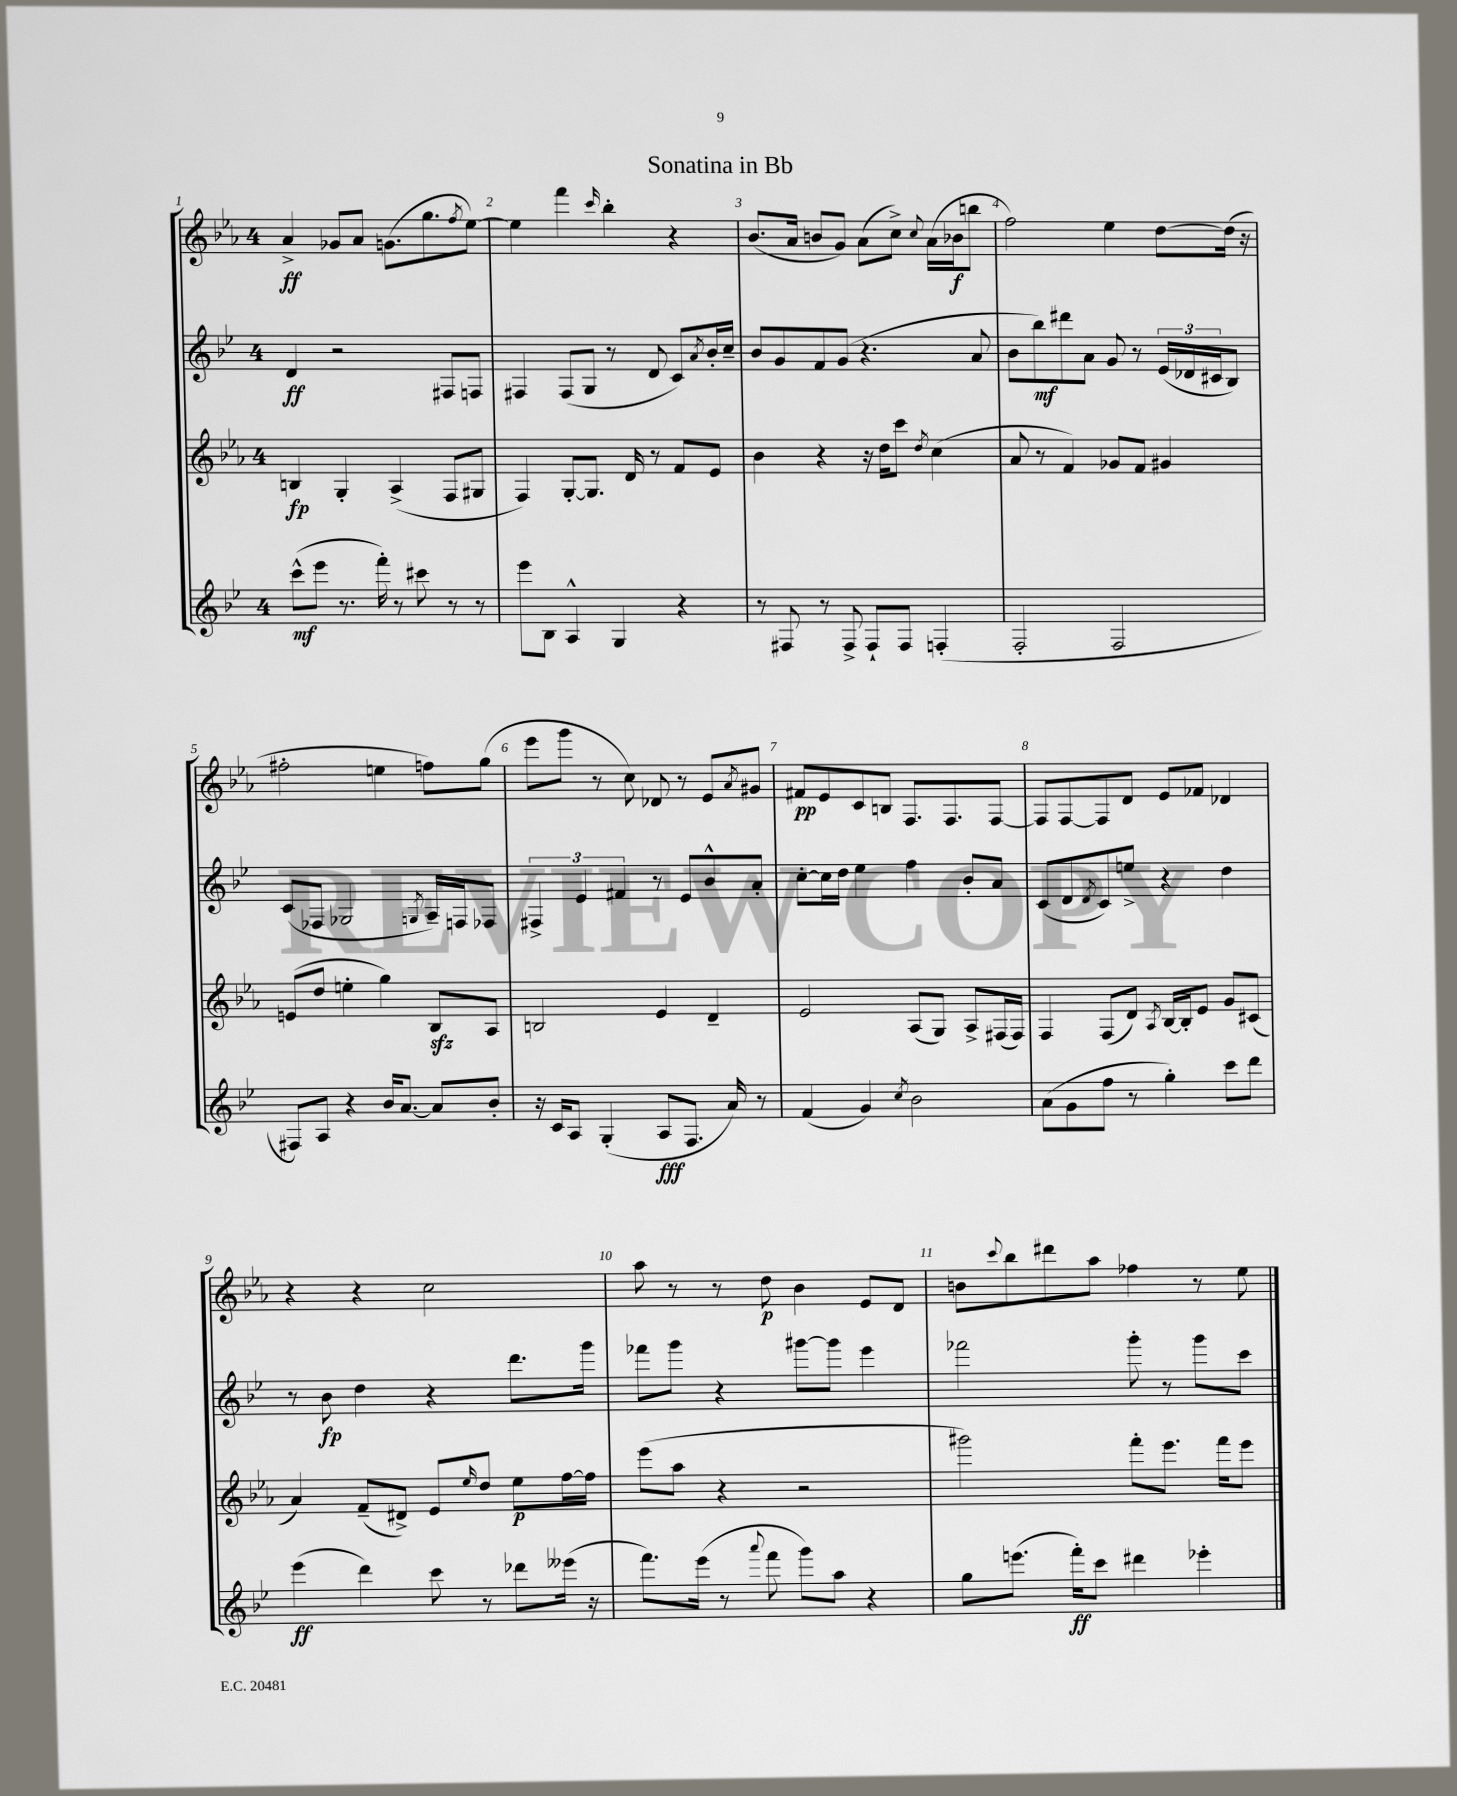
\header { title = "Sonatina in Bb" }
<<
\new StaffGroup <<
\new Staff = "s0" {
    \clef treble \key ees \major \once \override Staff.TimeSignature.style = #'single-digit \time 4/4
    aes'4->\ff ges'8 aes'8 g'8.( g''8. \acciaccatura { f''8 } ees''8~) |
    ees''4 f'''4 \grace { c'''16 } bes''4-. r4 |
    bes'8.( aes'16 b'8 g'8) aes'8( c''8->) \appoggiatura { c''8 } aes'16( bes'16\f b''8 |
    f''2) ees''4 d''8~ d''16( r16 |
    fis''2-. e''4 f''8) g''8( |
    ees'''8 g'''8 r8 c''8) des'8 r8 ees'8 \acciaccatura { aes'8 } gis'8 |
    fis'8\pp ees'8 c'8 b8 f8. f8. f8~ |
    f8 f8~ f8 d'8 ees'8 fes'8 des'4 |
    r4 r4 c''2 |
    aes''8 r8 r8 d''8\p bes'4 ees'8 d'8 |
    b'8 \appoggiatura { c'''8 } bes''8 dis'''8 aes''8 fes''4 r8 ees''8 \bar "|." |
}
\new Staff = "s1" {
    \clef treble \key bes \major \once \override Staff.TimeSignature.style = #'single-digit \time 4/4
    d'4\ff r2 fis8 f8 |
    fis4 fis8( g8 r8 d'8 c'8) \acciaccatura { a'8 } bes'16-. c''16-- |
    bes'8 g'8 f'8 g'8( r4. a'8 |
    bes'8 bes''8\mf) dis'''8 a'8 g'8 r8 \tuplet 3/2 { ees'16( des'16 cis'16 } bes8) |
    c'8( fes8 ges2 \acciaccatura { g8 } a16--) f16 fes8 |
    \tuplet 3/2 { fis4-> ees'4 fis'4 } r8 ees'8 bes'8-^ a'8-. |
    c''8~-. c''16 d''16 ees''4 f''4 bes'8-. a'8 |
    c'8( d'8 \acciaccatura { d'8 } c'8) e''8-> r4 d''4 |
    r8 bes'8\fp d''4 r4 d'''8. g'''16 |
    fes'''8 g'''8 r4 gis'''8~ gis'''8 ees'''4 |
    fes'''2 g'''8-. r8 g'''8 c'''8 \bar "|." |
}
\new Staff = "s2" {
    \clef treble \key ees \major \once \override Staff.TimeSignature.style = #'single-digit \time 4/4
    b4\fp g4-. aes4->( f8 gis8 |
    f4) g8~-. g8. d'16 r8 f'8 ees'8 |
    bes'4 r4 r16 d''16 c'''8 \acciaccatura { d''8 } c''4( |
    aes'8 r8 f'4) ges'8 f'8 gis'4 |
    e'8( d''8 e''4-. g''4) bes8\sfz aes8 |
    b2 ees'4 d'4-- |
    ees'2 aes8( g8) aes8-> fis16( fis16) |
    f4 f8( d'8) \acciaccatura { aes8 } bes16~ bes16-. ees'8 g'8 cis'8( |
    aes'4) f'8--( dis'8->) ees'8 \grace { ees''16 } d''8 ees''8\p f''16~ f''16 |
    ees'''8( aes''8 r4 r2 |
    gis'''2) f'''8-. ees'''8. f'''16 ees'''8 \bar "|." |
}
\new Staff = "s3" {
    \clef treble \key bes \major \once \override Staff.TimeSignature.style = #'single-digit \time 4/4
    c'''8-^\mf( ees'''8 r8. f'''16-.) r8 cis'''8 r8 r8 |
    ees'''8 bes8 a4-^ g4 r4 |
    r8 fis8 r8 fis8-> fis8-! fis8 f4-.( |
    f2-. f2 |
    fis8) a8 r4 bes'16 a'8.~ a'8 bes'8-. |
    r16 c'16 a8 g4-.( a8\fff f8. a'16) r8 |
    f'4( g'4) \acciaccatura { c''8 } bes'2 |
    a'8( g'8 f''8 r8 g''4-.) c'''8 d'''8 |
    ees'''4\ff( d'''4) c'''8 r8 des'''8 eeses'''16( r16 |
    f'''8.) ees'''16( r8 \appoggiatura { a'''8 } f'''8 g'''8) a''8 r4 |
    g''8 e'''8.( f'''16-.\ff) c'''8 dis'''4 ees'''4-. \bar "|." |
}
>>
>>
\layout { \context { \Score \override BarNumber.break-visibility = ##(#f #t #t) barNumberVisibility = #all-bar-numbers-visible } }
